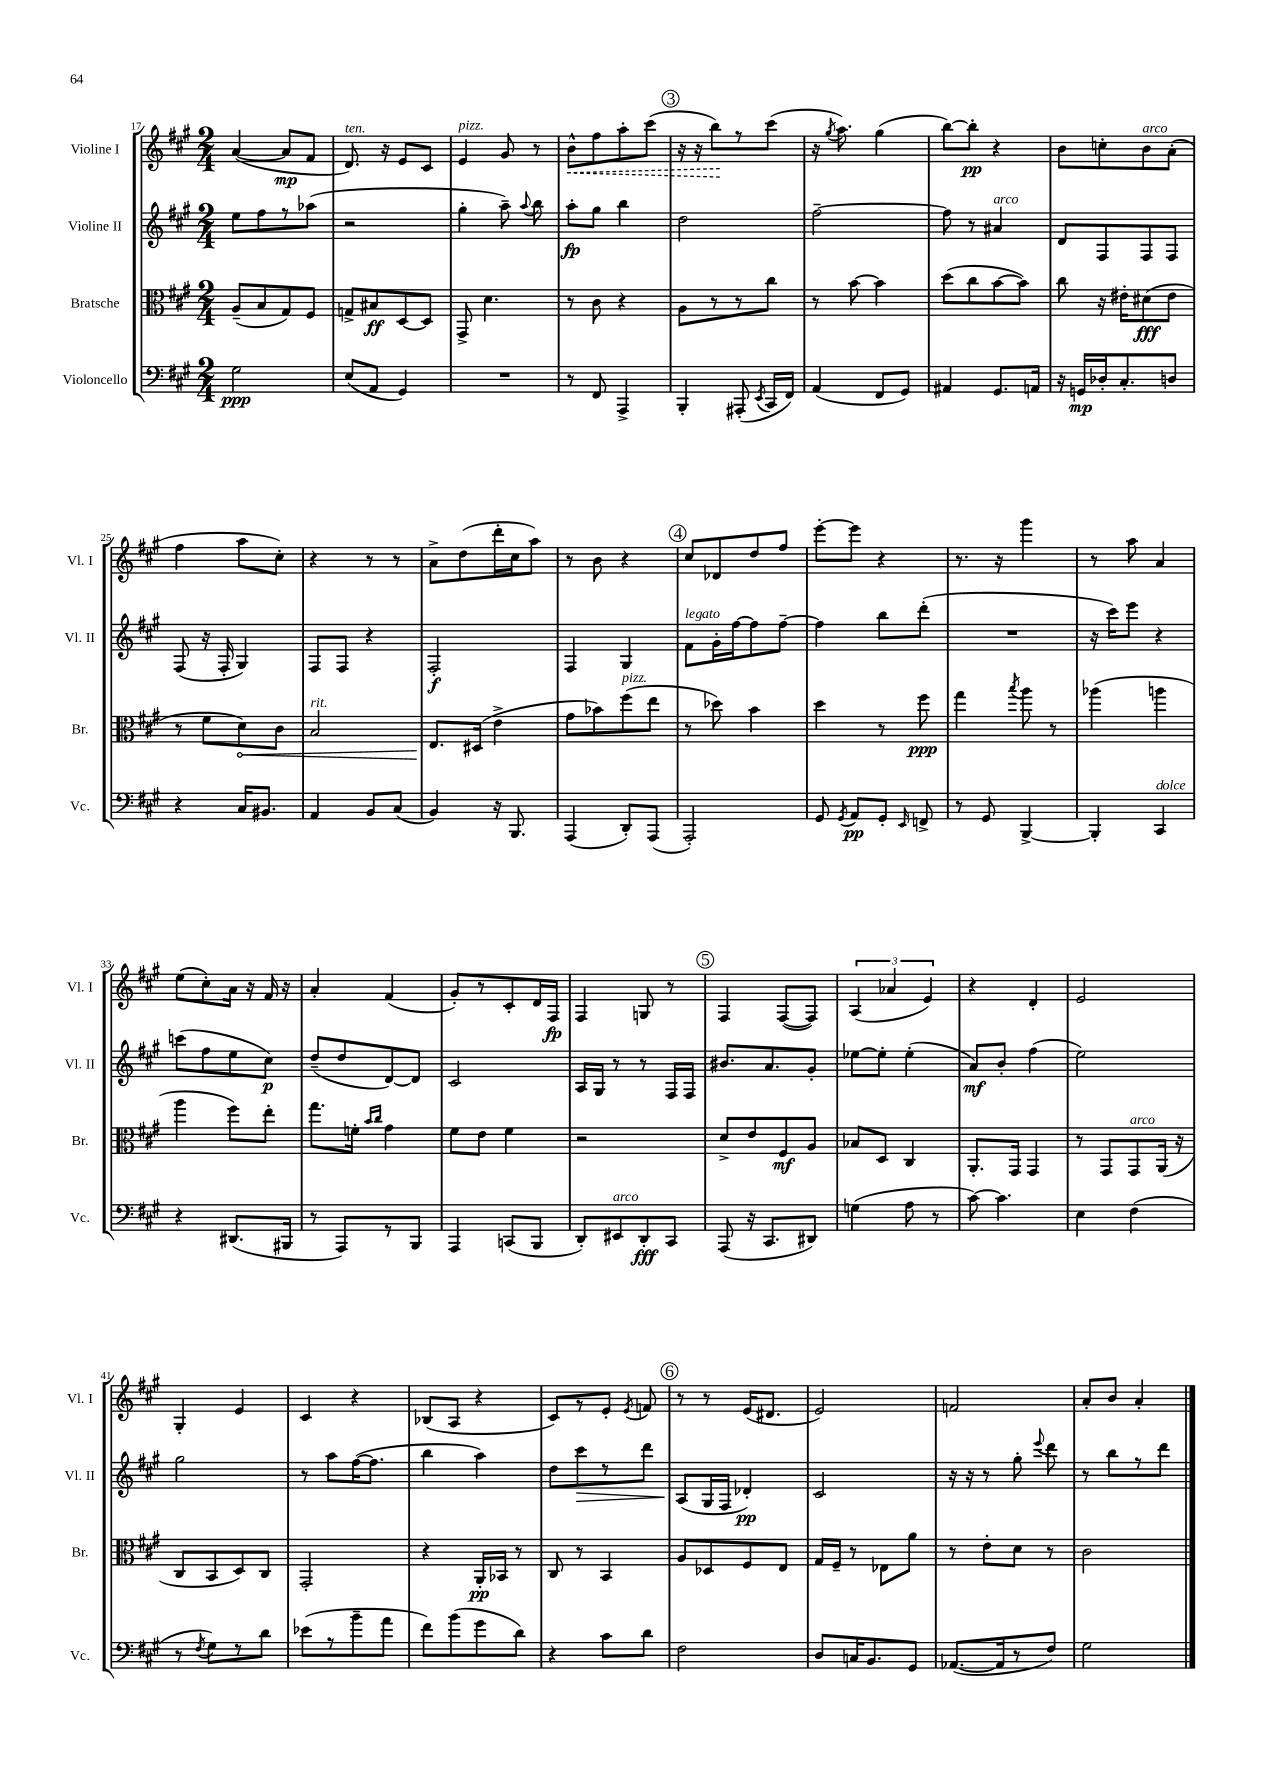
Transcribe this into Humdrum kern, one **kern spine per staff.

**kern	**kern	**kern	**kern
*staff4	*staff3	*staff2	*staff1
*clefF4	*clefC3	*clefG2	*clefG2
*k[f#c#g#]	*k[f#c#g#]	*k[f#c#g#]	*k[f#c#g#]
*M2/4	*M2/4	*M2/4	*M2/4
2G#\	(8A~/L	8ee\L	([4a/
.	8B/	8ff#\	.
.	8G#/)	8r	8a/]L
.	8F#/J	(8aa-\J	8f#/J
=	=	=	=
(8E/L	8G^/L	2r	8.d/)
8AA/J	8B#/	.	.
.	.	.	16r
4GG#/)	[8D/	.	8e/L
.	8D/]J	.	8c#/J
=	=	=	=
2r	8GG#^/	4gg#'\	4e/
.	4.d\	.	.
.	.	8aa~\)	8g#/
.	.	8qqaa/	.
.	.	8bb\	8r
=	=	=	=
8r	8r	8aa'\L	8b^^\L
8FF#/	8c#\	8gg#\J	8ff#\
4AAA^/	4r	4bb\	8aa'\
.	.	.	(8ccc#\J
=	=	=	=
4BBB'/	8A\L	2dd\	16r
.	.	.	16r
.	8r	.	8bb\L)
(8AAA#'/	8r	.	8r
8qEE/	.	.	.
16CC#/LL	8cc#\J	.	(8ccc#\J
16FF#/JJ)	.	.	.
=	=	=	=
(4AA/	8r	[2ff#~\	16r
.	.	.	8qgg#/
.	.	.	8.aa\)
.	[8b\	.	.
8FF#/L	4b\]	.	(4gg#\
8GG#/J)	.	.	.
=	=	=	=
4AA#/	(8dd\L	8ff#\]	[8bb\L)
.	8cc#\	8r	8bb'\]J
8.GG#/L	[8b\	4a#/	4r
.	8b\]J)	.	.
16AA/Jk	.	.	.
=	=	=	=
16r	8cc#\	8d/L	8b\L
16GG/LL	.	.	.
16D-'/J	16r	8F#/	8cc'\
8.C#'/	16e#'\LK	.	.
.	(8d#\	8F#/	8b\
8D/J	8e#\J	8F#/J	(8a'\J
=	=	=	=
4r	8r	(8F#/	4ff#\
.	8f#\L	16r	.
.	.	16F#'/	.
16C#/LK	8d\)	4G#/)	8aa\L
8.BB#/J	.	.	.
.	8c#\J	.	8cc#'\J)
=	=	=	=
4AA/	2B/	8F#/L	4r
.	.	8F#/J	.
8BB/L	.	4r	8r
(8C#/J	.	.	8r
=	=	=	=
4BB/)	8.E/L	2F#'/	8a^\L
.	.	.	(8dd\
.	(16D#/Jk	.	.
16r	4e^\	.	16ddd'\L
8.BBB/	.	.	16cc#\J
.	.	.	8aa\J)
=	=	=	=
(4AAA/	8g#\L	4F#/	8r
.	8b-\)	.	8b\
8DD'/L)	(8ff#\	4G#/	4r
(8AAA/J	8ee\J	.	.
=	=	=	=
2AAA'/)	8r	8f#\L	8cc#/L
.	8dd-\)	16g#'\L	8d-/
.	.	[16ff#\J	.
.	4b\	8ff#\]	8dd/
.	.	[8ff#~\J	8ff#/J
=	=	=	=
8GG#/	4dd\	4ff#\]	[8eee'\L
8qGG#/	.	.	.
8AA/L	.	.	8eee\]J
8GG#'/J	8r	8bb\L	4r
16qqEE/	.	.	.
8FF^/	8ff#\	(8ddd'\J	.
=	=	=	=
8r	4gg#\	2r	8.r
8GG#/	.	.	.
.	.	.	16r
.	8qbb/	.	.
[4BBB^/	8aa\	.	4ggg#\
.	8r	.	.
=	=	=	=
4BBB'/]	(4aa-\	16r	8r
.	.	16ccc#\LK)	.
.	.	8eee\J	8aa\
4CC#/	4aa\	4r	4a/
=	=	=	=
4r	4aa\	(8ccc\L	(8ee\L
.	.	8ff#\	8cc#'\)
(8.DD#/L	8ff#\L)	8ee\	16a\Jk
.	.	.	16r
.	8ee'\J	8cc#\J)	16f#/
16BBB#/Jk	.	.	16r
=	=	=	=
8r	8.gg#\L	(8dd~/L	4a'/
8AAA/L)	.	8dd/	.
.	16f'\Jk	.	.
.	16qqb/LL	.	.
.	16qqcc#/JJ	.	.
8r	4g#\	[8d/)	(4f#/
8BBB/J	.	8d/]J	.
=	=	=	=
4AAA/	8f#\L	2c#/	8g#'/L)
.	8e\J	.	8r
(8CC/L	4f#\	.	8c#'/
8BBB/J	.	.	16d/L
.	.	.	16F#/JJ
=	=	=	=
8DD'/L)	2r	16A/LL	4F#/
.	.	16G#/JJ	.
8EE#/	.	8r	.
8DD'/	.	8r	8G/
8CC#/J	.	16F#/LL	8r
.	.	16F#/JJ	.
=	=	=	=
(8AAA/	8d^/L	8.b#/L	4F#/
16r	8e/	.	.
8.CC#/L	.	8.a/	.
.	8F#/	.	([8F#/L
8DD#/J)	8A/J	8g#'/J	8F#/]J)
=	=	=	=
(4G\	8B-/L	[8ee-\L	(6A/
.	8D/J	8ee-'\]J	.
.	.	.	6a-/
8A\	4C#/	(4ee-'\	.
.	.	.	6e/)
8r	.	.	.
=	=	=	=
[8c#\)	8.AA'/L	8a/L)	4r
4.c#\]	.	8b'/J	.
.	16GG#/Jk	.	.
.	4GG#/	(4ff#\	4d'/
=	=	=	=
4E\	8r	2ee\)	2e/
.	8GG#/L	.	.
(4F#\	8GG#/	.	.
.	(16AA/Jk	.	.
.	16r	.	.
=	=	=	=
8r	8C#/L	2gg#\	4G#'/
8qF#/	.	.	.
8G#\L)	8BB/	.	.
8r	8D/)	.	4e/
8d\J	8C#/J	.	.
=	=	=	=
(8e-\L	2GG#'/	8r	4c#/
8r	.	8aa\L	.
8b~\	.	([16ff#\K	4r
.	.	8.ff#\]J	.
8a\J	.	.	.
=	=	=	=
8f#\L)	4r	4bb\	(8B-/L
(8b\	.	.	8A/J
8g#\	16AA'/LL	4aa\)	4r
.	16BB-/JJ	.	.
8d\J)	8r	.	.
=	=	=	=
4r	8C#/	8dd\L	8c#/L)
.	8r	8ccc#\	8r
8c#\L	4BB/	8r	8e'/J
.	.	.	8qe/
8d\J	.	8ddd\J	8f/
=	=	=	=
2F#\	8A/L	(8A/L	8r
.	8D-/	16G#/L	8r
.	.	16F#/JJ	.
.	8F#/	4d-'/)	(16e/LK
.	.	.	8.d#/J
.	8E/J	.	.
=	=	=	=
8D/L	16G#/LL	2c#/	2e/)
.	16F#~/JJ	.	.
16C/K	8r	.	.
8.BB/	.	.	.
.	8E-\L	.	.
8GG#/J	8a\J	.	.
=	=	=	=
([8.AA-/L	8r	16r	2f/
.	.	16r	.
.	8e'\L	8r	.
16AA-/]k	.	.	.
8r	8d\J	8gg#'\	.
.	.	8qqeee/	.
8F#/J)	8r	8ddd\	.
=	=	=	=
2G#\	2c#\	8r	8a'/L
.	.	8bb\L	8b/J
.	.	8r	4a'/
.	.	8ddd\J	.
==	==	==	==
*-	*-	*-	*-
